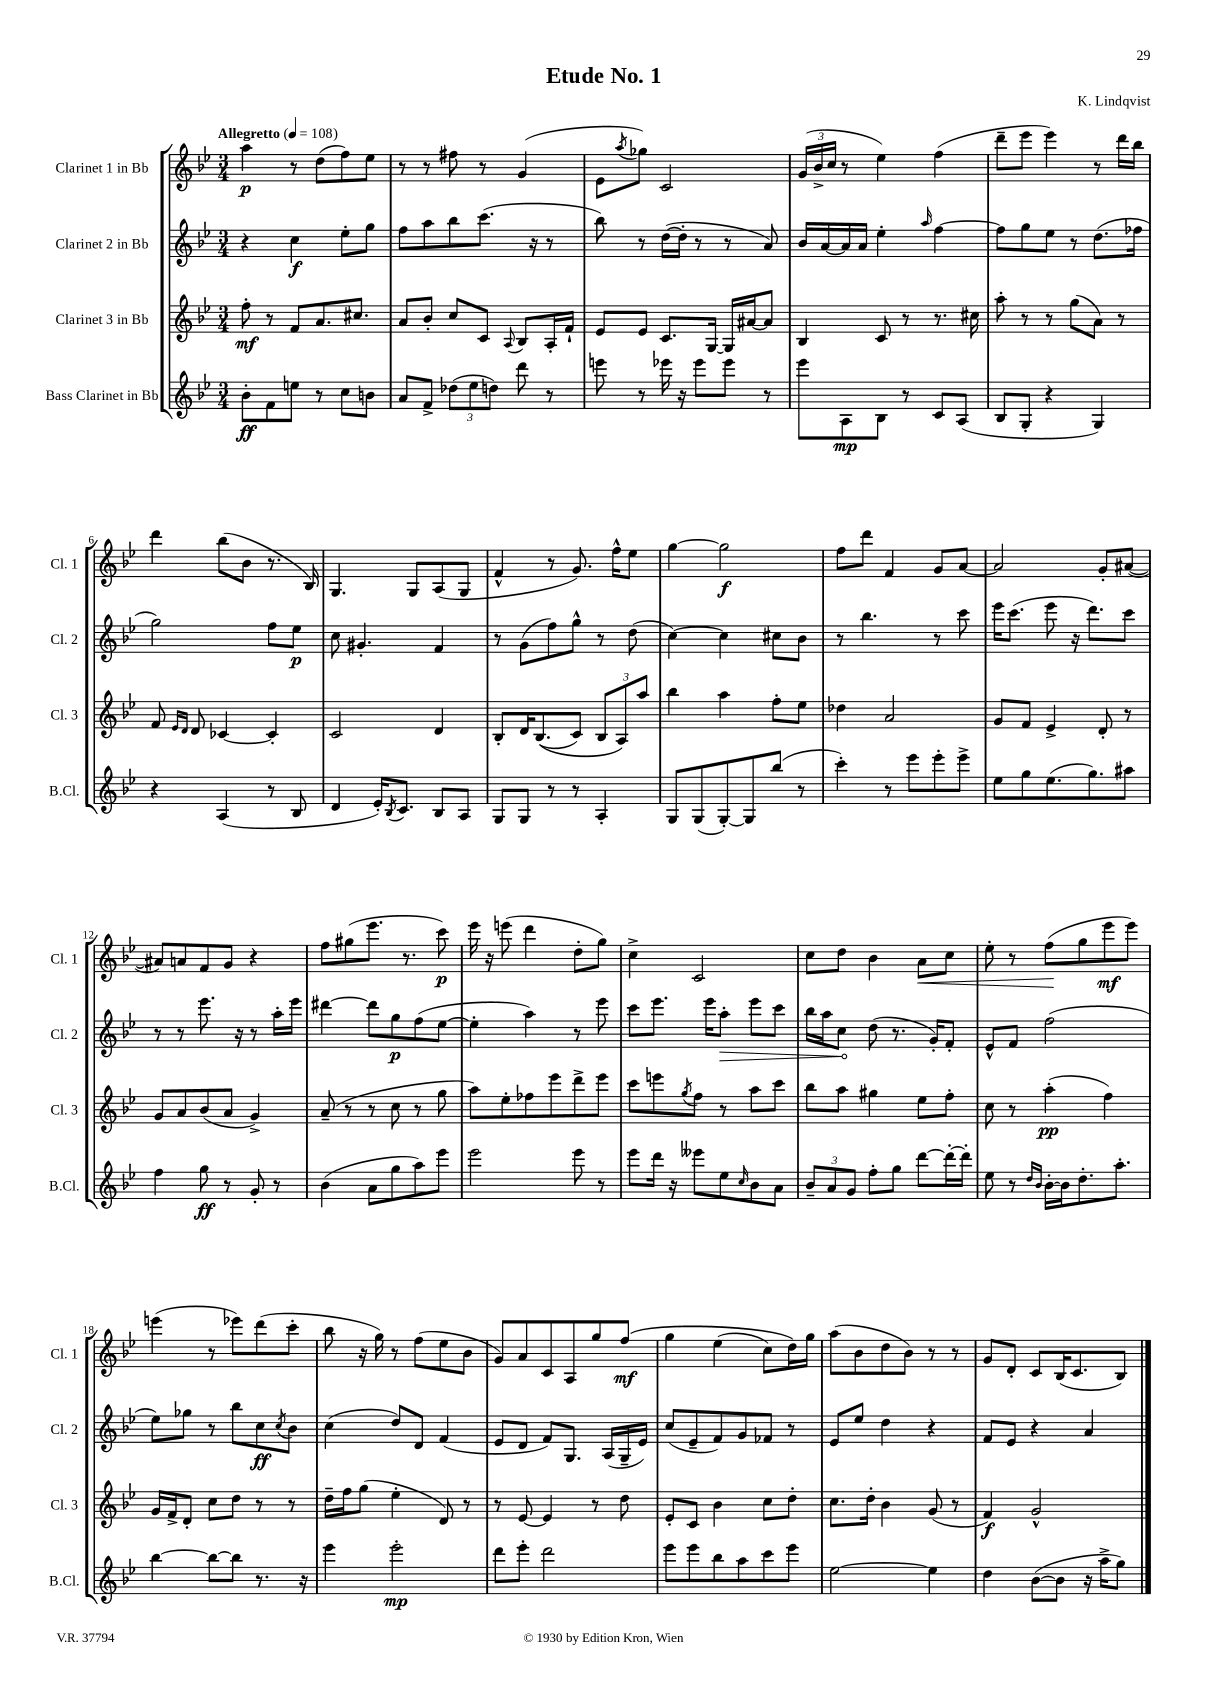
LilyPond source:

\header { title = "Etude No. 1" composer = "K. Lindqvist" }
<<
\new StaffGroup <<
\new Staff = "s0" \with { instrumentName = "Clarinet 1 in Bb" shortInstrumentName = "Cl. 1" } {
    \clef treble \key bes \major \numericTimeSignature \time 3/4 \tempo "Allegretto" 4 = 108
    a''4\p r8 d''8( f''8) ees''8 |
    r8 r8 fis''8 r8 g'4( |
    ees'8 \acciaccatura { a''8 } ges''8) c'2 |
    \tuplet 3/2 { g'16( bes'16-> c''16 } r8 ees''4) f''4( |
    d'''8-- ees'''8 ees'''4) r8 d'''16 bes''16 |
    d'''4 bes''8( bes'8 r8. bes16) |
    g4. g8 a8( g8 |
    f'4-^ r8 g'8.) f''16-^ ees''8 |
    g''4~ g''2\f |
    f''8 d'''8 f'4 g'8 a'8~ |
    a'2 g'8-. ais'8~( |
    ais'8) a'8 f'8 g'8 r4 |
    f''8 gis''8( ees'''8. r8. c'''8\p) |
    ees'''16 r16 e'''8( d'''4 d''8-. g''8) |
    c''4-> c'2 |
    c''8 d''8 bes'4 a'8\< c''8 |
    ees''8-. r8 f''8\!( g''8 ees'''8\mf ees'''8) |
    e'''4( r8 ees'''8) d'''8( c'''8-. |
    bes''8 r16 g''16) r8 f''8( ees''8 bes'8 |
    g'8) a'8 c'8 a8 g''8 f''8\mf\( |
    g''4 ees''4( c''8) d''16\) g''16 |
    a''8( bes'8 d''8 bes'8) r8 r8 |
    g'8 d'8-. c'8 bes16( c'8. bes8) \bar "|." |
}
\new Staff = "s1" \with { instrumentName = "Clarinet 2 in Bb" shortInstrumentName = "Cl. 2" } {
    \clef treble \key bes \major \numericTimeSignature \time 3/4
    r4 c''4\f ees''8-. g''8 |
    f''8 a''8 bes''8 c'''8.( r16 r8 |
    bes''8) r8 d''16~( d''16-. r8 r8 a'8) |
    bes'16 a'16~ a'16 a'16 ees''4-. \grace { a''16 } f''4~ |
    f''8 g''8 ees''8 r8 d''8.( fes''16 |
    g''2) f''8 ees''8\p |
    c''8 gis'4.-. f'4 |
    r8 g'8( f''8) g''8-^ r8 d''8( |
    c''4~) c''4 cis''8 bes'8 |
    r8 bes''4. r8 c'''8 |
    ees'''16 c'''8.( ees'''8 r16 d'''8.) c'''8 |
    r8 r8 ees'''8. r16 r8 a''16-. ees'''16 |
    dis'''4~ dis'''8 g''8\p f''8( ees''8~ |
    ees''4-. a''4) r8 ees'''8 |
    c'''8 ees'''8. ees'''16 \once \override Hairpin.circled-tip = ##t a''8-.\> ees'''8 c'''8 |
    bes''16 a''16 c''8\! d''8( r8. g'16-.) f'8-. |
    ees'8-^ f'8 f''2( |
    ees''8) ges''8 r8 bes''8 c''8\ff \acciaccatura { c''8 } bes'8 |
    c''4( d''8) d'8 f'4( |
    ees'8 d'8 f'8) g8. a16( g16-- ees'16) |
    c''8( ees'8-- f'8) g'8 fes'8 r8 |
    ees'8 ees''8 d''4 r4 |
    f'8 ees'8 r4 a'4 \bar "|." |
}
\new Staff = "s2" \with { instrumentName = "Clarinet 3 in Bb" shortInstrumentName = "Cl. 3" } {
    \clef treble \key bes \major \numericTimeSignature \time 3/4
    f''8-.\mf r8 f'8 a'8. cis''8. |
    a'8 bes'8-. c''8 c'8 \appoggiatura { a8 } bes8 a16-. f'16-! |
    ees'8 ees'8 c'8. g16~ g16 ais'16~ ais'8 |
    bes4 c'8 r8 r8. cis''16 |
    a''8-. r8 r8 g''8( a'8) r8 |
    f'8 \grace { ees'16 d'16 } d'8 ces'4~ ces'4-. |
    c'2 d'4 |
    bes8-. d'16 bes8.(\( c'8) \tuplet 3/2 { bes8 a8\) a''8 } |
    bes''4 a''4 f''8-. ees''8 |
    des''4 a'2 |
    g'8 f'8 ees'4-> d'8-. r8 |
    g'8 a'8 bes'8( a'8 g'4->) |
    a'8--( r8 r8 c''8 r8 g''8 |
    a''8) ees''8-. fes''8 ees'''8 d'''8-> ees'''8 |
    c'''8 e'''8 \acciaccatura { g''8 } f''8 r8 a''8 c'''8 |
    bes''8 a''8 gis''4 ees''8 f''8-. |
    c''8 r8 a''4-.\pp( f''4) |
    g'16 f'16-> d'8-. c''8 d''8 r8 r8 |
    d''16-- f''16 g''8( ees''4-. d'8) r8 |
    r8 ees'8~ ees'4 r8 d''8 |
    ees'8-. c'8 bes'4 c''8 d''8-. |
    c''8. d''16-. bes'4 g'8( r8 |
    f'4\f) g'2-^ \bar "|." |
}
\new Staff = "s3" \with { instrumentName = "Bass Clarinet in Bb" shortInstrumentName = "B.Cl." } {
    \clef treble \key bes \major \numericTimeSignature \time 3/4
    bes'8-.\ff f'8 e''8 r8 c''8 b'8 |
    a'8 f'8-> \tuplet 3/2 { des''8( ees''8 d''8) } d'''8 r8 |
    e'''8 r8 ees'''16 r16 ees'''8 ees'''8 r8 |
    ees'''8 a8\mp bes8 r8 c'8 a8( |
    bes8 g8-. r4 g4) |
    r4 a4( r8 bes8 |
    d'4 ees'16-.) \acciaccatura { bes8 } c'8. bes8 a8 |
    g8 g8 r8 r8 a4-. |
    g8 g8( g8~-.) g8 bes''8( r8 |
    c'''4-.) r8 ees'''8 ees'''8-. ees'''8-> |
    ees''8 g''8 ees''8.( g''8.) ais''8 |
    f''4 g''8\ff r8 g'8-. r8 |
    bes'4( a'8 g''8 a''8) ees'''8 |
    ees'''2 ees'''8 r8 |
    ees'''8 d'''16 r16 eeses'''8 ees''8 \grace { c''16 } bes'8 a'8 |
    \tuplet 3/2 { bes'8-- a'8 g'8 } f''8-. g''8 d'''8~ d'''16~-. d'''16-. |
    ees''8 r8 \grace { d''16 bes'16 } bes'16~-. bes'16 d''8.-. a''8.-. |
    bes''4~ bes''8~ bes''8 r8. r16 |
    ees'''4 ees'''2-.\mp |
    d'''8 ees'''8-. d'''2 |
    ees'''8 ees'''8 bes''8 a''8 c'''8 ees'''8 |
    ees''2~ ees''4 |
    d''4 bes'8~( bes'8 r16 a''16-> g''8) \bar "|." |
}
>>
>>
